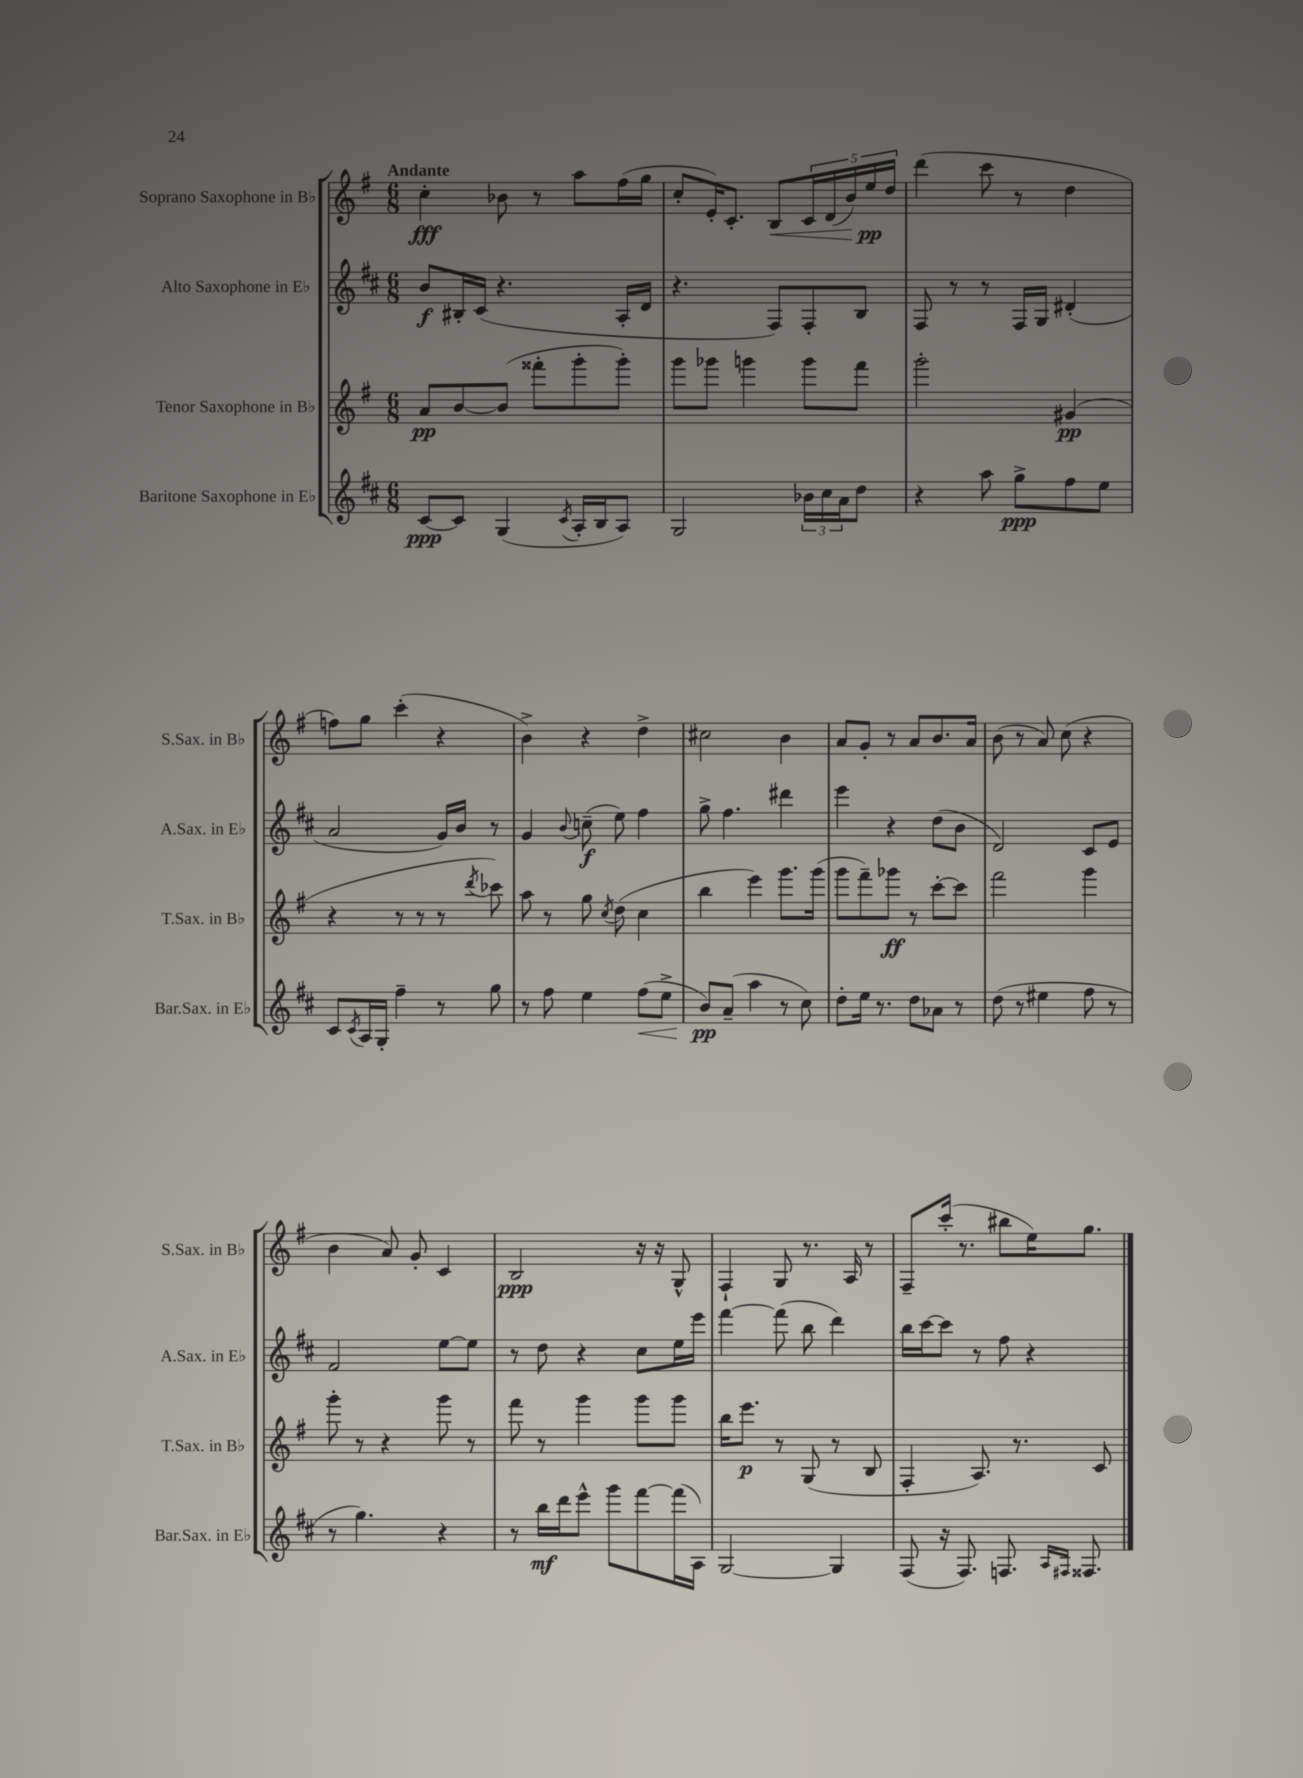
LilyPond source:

<<
\new StaffGroup <<
\new Staff = "s0" \with { instrumentName = "Soprano Saxophone in Bb" shortInstrumentName = "S.Sax. in Bb" } {
    \clef treble \key g \major \numericTimeSignature \time 6/8 \tempo "Andante"
    c''4-.\fff bes'8 r8 a''8 fis''16( g''16 |
    c''8-. e'16-.) c'8.-. b8\< \tuplet 5/4 { c'16 d'16( b'16) e''16\pp\! d''16 } |
    d'''4( c'''8 r8 d''4 |
    f''8) g''8 c'''4-.( r4 |
    b'4->) r4 d''4-> |
    cis''2 b'4 |
    a'8 g'8-. r8 a'8 b'8. a'16 |
    b'8( r8 a'8) c''8( r4 |
    b'4 a'8) g'8-. c'4 |
    b2\ppp r16 r16 g8-^ |
    fis4-! g8 r8. a16 r8 |
    fis8-- c'''16-.( r8. bis''8 e''16) g''8. \bar "|." |
}
\new Staff = "s1" \with { instrumentName = "Alto Saxophone in Eb" shortInstrumentName = "A.Sax. in Eb" } {
    \clef treble \key d \major \numericTimeSignature \time 6/8
    b'8\f bis16-. cis'16( r4. a16-. d'16 |
    r4. fis8) fis8-. b8 |
    fis8 r8 r8 fis16 g16 dis'4-.( |
    a'2 g'16) b'16 r8 |
    g'4 \appoggiatura { b'8 } c''8--\f( e''8) fis''4 |
    g''8-> fis''4. dis'''4 |
    e'''4 r4 d''8( b'8 |
    d'2) cis'8 e'8 |
    fis'2 e''8~ e''8 |
    r8 d''8 r4 cis''8 e''16 e'''16 |
    fis'''4~ fis'''8( b''8 d'''4) |
    b''16 cis'''16~ cis'''8 r8 fis''8 r4 \bar "|." |
}
\new Staff = "s2" \with { instrumentName = "Tenor Saxophone in Bb" shortInstrumentName = "T.Sax. in Bb" } {
    \clef treble \key g \major \numericTimeSignature \time 6/8
    a'8\pp b'8~ b'8( fisis'''8-. g'''8-. g'''8-.) |
    g'''8 ges'''8 g'''4 g'''8 fis'''8 |
    g'''2-. gis'4\pp( |
    r4 r8 r8 r8 \acciaccatura { d'''8 } ces'''8) |
    a''8 r8 g''8 \acciaccatura { c''8 } d''8( c''4 |
    b''4 e'''4) g'''8. g'''16( |
    g'''8 fis'''8--) ges'''8\ff r8 c'''8~-. c'''8 |
    fis'''2 g'''4 |
    g'''8-. r8 r4 g'''8 r8 |
    fis'''8 r8 g'''4 g'''8 g'''8 |
    b''16 e'''8.\p r8 g8( r8 b8 |
    fis4-. a8.) r8. c'8 \bar "|." |
}
\new Staff = "s3" \with { instrumentName = "Baritone Saxophone in Eb" shortInstrumentName = "Bar.Sax. in Eb" } {
    \clef treble \key d \major \numericTimeSignature \time 6/8
    cis'8~\ppp cis'8 g4( \acciaccatura { cis'8 } a16-. b16 a8) |
    g2 \tuplet 3/2 { bes'16 cis''16 a'16 } d''8 |
    r4 a''8 g''8->\ppp fis''8 e''8 |
    cis'8 \acciaccatura { cis'8 } a16 g16-. fis''4-- r8 g''8 |
    r8 fis''8 e''4 fis''8\<( e''8-> |
    b'8\pp\!) a'8--( a''4 r8 cis''8) |
    d''8-. e''16 r8. d''8 aes'8 r8 |
    d''8( r8 eis''4 fis''8 r8 |
    r8 g''4.) r4 |
    r8 b''16\mf d'''16 e'''8-^ g'''8 fis'''8~ fis'''16( a16) |
    g2~ g4 |
    fis8( r16 fis8.) f8. \grace { a16 fis16 } fisis8. \bar "|." |
}
>>
>>
\layout { \context { \Score \remove "Bar_number_engraver" } }
